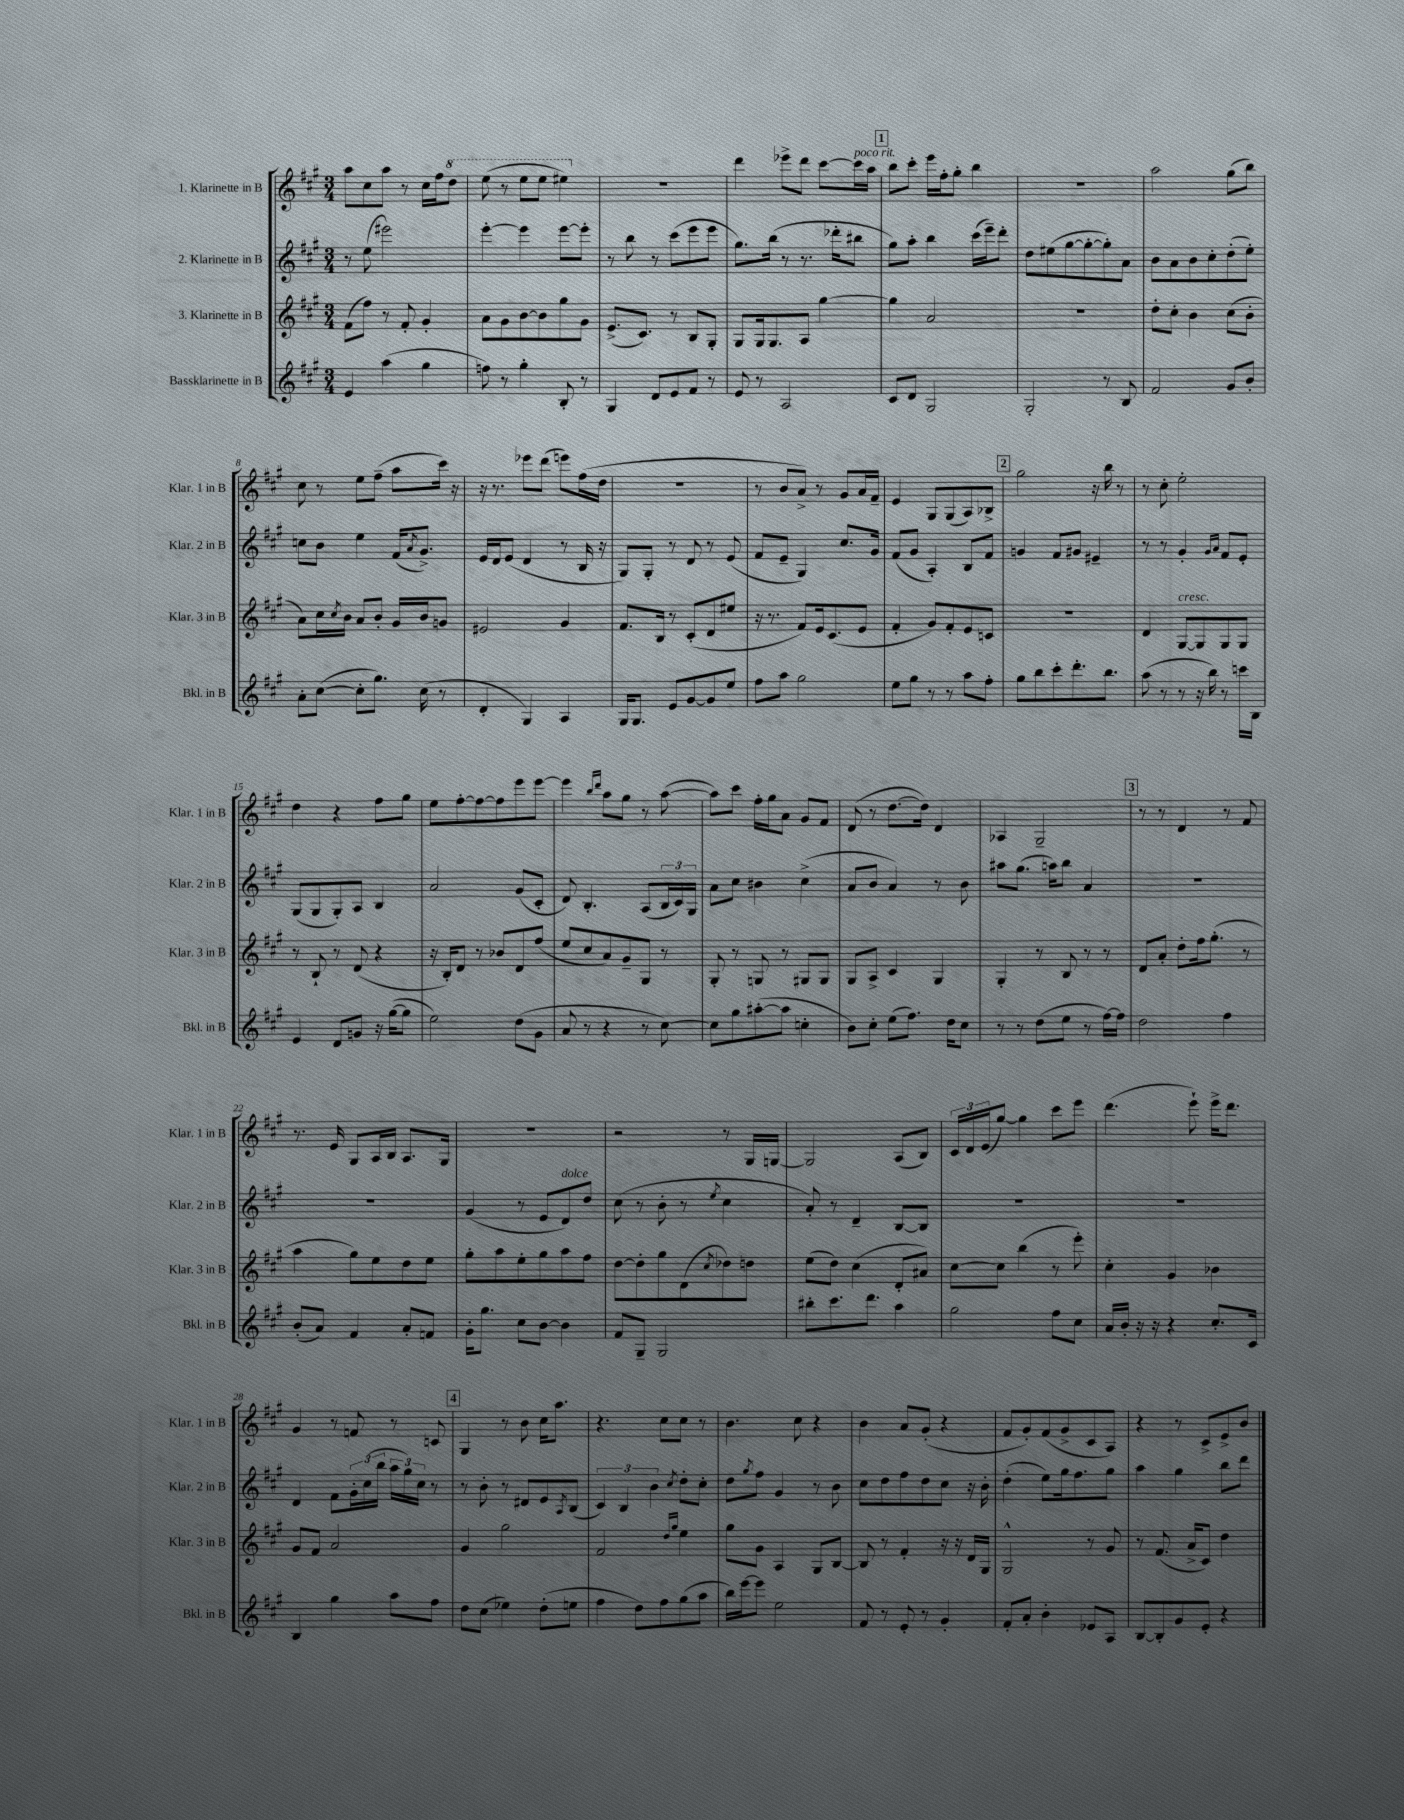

**kern	**kern	**kern	**kern
*staff4	*staff3	*staff2	*staff1
*clefG2	*clefG2	*clefG2	*clefG2
*k[f#c#g#]	*k[f#c#g#]	*k[f#c#g#]	*k[f#c#g#]
*M3/4	*M3/4	*M3/4	*M3/4
4e	(8f#	8r	8aa
.	8ff#)	(8ee	8cc#
(4aa	8r	2eee#)	8aa
.	8f#'	.	8r
4gg#	4g#'	.	16cc#
.	.	.	16ff#
.	.	.	8ddd
=	=	=	=
8ff)	8a	[4eee'	(8eee
8r	8g#	.	8r
4gg#'	[8b	4eee]	8eee
.	8b]	.	8eee
8B'	8gg#	[8eee	4eee#)
8r	8g#	8eee']	.
=	=	=	=
4G#	(8.e^	8r	2.r
.	.	8bb	.
.	8.c#)	.	.
8d	.	8r	.
8e	8r	(8ccc#	.
8f#	8B	8eee	.
8r	8G#'	8eee	.
=	=	=	=
8e	8G#	8.gg#)	4ddd
8r	16G#	.	.
.	8.G#	(16bb	.
2A	.	8r	8eee-^
.	8A	8.r	8ddd
.	[4gg#	.	[8ccc#
.	.	16ddd-'	.
.	.	8bb#	16ccc#]
.	.	.	16aa
=	=	=	=
8c#	4gg#]	8gg#)	8bb
8d	.	8aa'	8ccc#'
2G#	2a	4bb	16eee
.	.	.	16ff#'
.	.	.	8gg#'
.	.	(16ccc#	4bb
.	.	16eee~)	.
.	.	8ddd'	.
=	=	=	=
2G#'	2.r	8dd	2.r
.	.	(8ee#	.
.	.	[8gg#	.
.	.	8gg#'_	.
8r	.	8gg#'])	.
8B	.	8a	.
=	=	=	=
2f#	8dd'	8b	2aa
.	8cc#'	8a	.
.	4b	8b	.
.	.	8cc#'	.
8g#	(8cc#	(8dd'	(8gg#
8b'	8b'	8ee')	8bb)
=	=	=	=
8a'	8a)	8cc	8cc#
([8cc#	16cc#	8b	8r
.	8qcc#	.	.
.	16b	.	.
8cc#']	8a	4ee	8ee
8.gg#)	8b'	.	(8ff#~
.	16g#	(16f#	8aa
.	.	8qa	.
(16cc#	16b	8.g#^)	.
8r	8g	.	16ccc#)
.	.	.	16r
=	=	=	=
4d'	2e#	16e	16r
.	.	16d	8.r
.	.	(8e	.
4G#)	.	4d	8eee-
.	.	.	(8ddd
4A	4g#	8r	8eee)
.	.	16B	(16ff#
.	.	16r	16dd
=	=	=	=
16G#	8.f#	8G#)	2.r
8.G#	.	.	.
.	.	8G#'	.
.	16B	.	.
8e	8r	8r	.
[8g#	(8c#'	8d	.
8g#]	8d	8r	.
8ee	8ee#	(8e	.
=	=	=	=
8ff#	16r	8f#	8r
.	8.r	.	.
8aa	.	8e~	8b
2gg#	8f#)	4G#)	8a^)
.	16e	.	8r
.	(8.c#	.	.
.	.	8.cc#	8g#
.	8e	.	16a
.	.	16g#	16f#~
=	=	=	=
8ee	4f#'	(8f#	4e
8gg#	.	8g#	.
8r	8g#)	4A')	8G#
8r	8f#'	.	(8G#
8aa	8e	8B	8A)
8ff#'	8c	8f#	8B-^
=	=	=	=
8gg#	2.r	4g	2gg#
8bb	.	.	.
8ccc#'	.	8f#	.
8.ddd'	.	8g#	.
.	.	4e#~	16r
8.bb	.	.	16bb
.	.	.	8r
=	=	=	=
(8aa	4d	8r	8r
8r	.	8r	8cc#'
8r	[8G#	4g#'	2ee'
16r	8G#]	.	.
16bb)	.	.	.
.	.	16qqg#	.
.	.	16qqa	.
8r	8G#	8f#	.
16ccc	8G#	8e'	.
16B	.	.	.
=	=	=	=
4e	8r	(8G#	4dd
.	8B`	8G#	.
8d	8r	8G#')	4r
8g	(8d	8A	.
16r	4r	4B	8ff#
([16gg#	.	.	.
8gg#]	.	.	8gg#
=	=	=	=
2ee)	16r	2a	8ee
.	16B')	.	.
.	8d	.	[8ff#'
.	8r	.	8ff#_
.	8b-	.	8ff#]
(8dd	8d	(8g#	8eee
8g#	(8ff#	8c#'	[8eee
=	=	=	=
8a	8ee	8d)	4eee]
8r	8cc#	4.B'	.
.	.	.	16qqbb
.	.	.	16qqddd
4r	8a)	.	8aa
.	8g#~	.	8gg#
8r	8G#	(8A	8r
[8cc#)	8r	24B	([8aa
.	.	24c#)	.
.	.	24G#	.
=	=	=	=
8cc#]	8G#'	8a	8aa])
8gg#	8r	8cc#	8ccc#
([8aa#'	8G	4b#	16ff#'
.	.	.	16gg#
8aa#]	8r	.	8a
4cc'	8G#	(4cc#^	8g#
.	8G#	.	8f#
=	=	=	=
8b)	8G#	8a	(8d
8cc#'	8A^	8b	8r
(8ee	4c#	4a)	[8.dd
8.ff#)	.	.	.
.	.	.	16dd])
.	4G#	8r	4d
16dd	.	.	.
8cc#	.	8b	.
=	=	=	=
8r	4G#'	8aa#	4A-
8r	.	(8.gg#	.
(8dd	8r	.	2G#~
.	.	16aa)	.
8ee	8B	8bb	.
8r	8r	4a	.
[16ff#)	8r	.	.
16ff#]	.	.	.
=	=	=	=
2dd	8d	2.r	8r
.	8a'	.	8r
.	8dd'	.	4d
.	16ff#	.	.
.	(8.gg#'	.	.
4ff#	.	.	8r
.	8r	.	8f#
=	=	=	=
(8b'	4aa	2.r	8.r
8a)	.	.	.
.	.	.	16e
4f#	8gg#)	.	8G#
.	8ee	.	16A
.	.	.	16B
8a'	8dd	.	8.A
8f	8ee	.	.
.	.	.	16G#
=	=	=	=
16g#'	8gg#'	(4g#	2.r
8.gg#	.	.	.
.	8aa	.	.
8cc#	8ee'	8r	.
[8b	8gg#	8e	.
4b]	8aa	8d)	.
.	8ff#	8dd	.
=	=	=	=
8f#	[8dd	(8cc#	2r
8G#~	8dd']	8r	.
2G#	8gg#	8b'	.
.	(8d	8r	.
.	8qcc#	8qee	.
.	8dd-)	4cc#	8r
.	8dd	.	16G#
.	.	.	[16G
=	=	=	=
8bb#'	(8ee	8a')	2G]
8.ccc#	8dd)	8r	.
.	(4cc#	4d~	.
8.ddd	.	.	.
4aa	8d'	[8B	(8A
.	8a#)	8B]	8B)
=	=	=	=
2gg#	[8cc#	2.r	24c#
.	.	.	24d
.	.	.	(24e
.	8cc#]	.	[8gg#)
.	(4bb	.	4gg#]
8ff#	8r	.	8ccc#
8cc#	8eee')	.	8eee
=	=	=	=
16a	4cc#'	2.r	(4.ddd
16b'	.	.	.
16r	.	.	.
16r	.	.	.
4r	4g#	.	.
.	.	.	8eee`)
8.cc#'	4b-	.	16eee^
.	.	.	8.ddd
16c#	.	.	.
=	=	=	=
4B	8g#	4d	4g#
.	8f#	.	.
4gg#	2a	8f#	8r
.	.	24g#'	8f
.	.	(24cc#	.
.	.	24bb	.
8aa	.	24aa	8r
.	.	24gg#)	.
.	.	24cc#	.
8ff#	.	8r	8c
=	=	=	=
8dd	4g#	8r	4G#
(8cc#	.	8b'	.
4ee-)	2gg#	8r	8r
.	.	8d#	8b
(8dd'	.	8e	16cc#
.	.	.	8.aa
.	.	8qA	.
8ee	.	(8B	.
=	=	=	=
4ff#	2f#	6c#)	4.r
.	.	6B	.
8dd)	.	.	.
.	.	6b	.
8ff#	.	.	8cc#
.	16qqdd	.	.
.	16qqgg#	8qcc#	.
(8gg#	4ee	8dd'	8cc#
8aa	.	8cc#'	8r
=	=	=	=
16bb)	8gg#	8dd	4.b
[16eee	.	.	.
.	.	8qgg#	.
8eee]	8g#	8ff#	.
2ee	4A	4g#	.
.	.	.	8cc#
.	8G#	8r	4r
.	[8B	8b	.
=	=	=	=
8f#	8B]	8cc#	4b
8r	8r	8dd	.
8e'	4f#'	8ff#	8a
8r	.	8dd	(8g#'
4g#'	16r	8cc#	4r
.	16r	.	.
.	16d	16r	.
.	16G#	16b'	.
=	=	=	=
8f#'	2G#^^	(4dd'	8f#
8a'	.	.	8g#')
4b'	.	8ee)	(8f#
.	.	16gg#	8g#^
.	.	8.ff#	.
8e-	8r	.	8c#
8A	8g#	8gg#	8A)
=	=	=	=
[8B	8r	4aa	4r
8B']	(8.f#	.	.
8g#	.	4gg#	8r
.	16a^	.	.
8e'	8c#)	.	8c#^
4r	4dd	8bb	8e^
.	.	8ddd	8b
==	==	==	==
*-	*-	*-	*-
